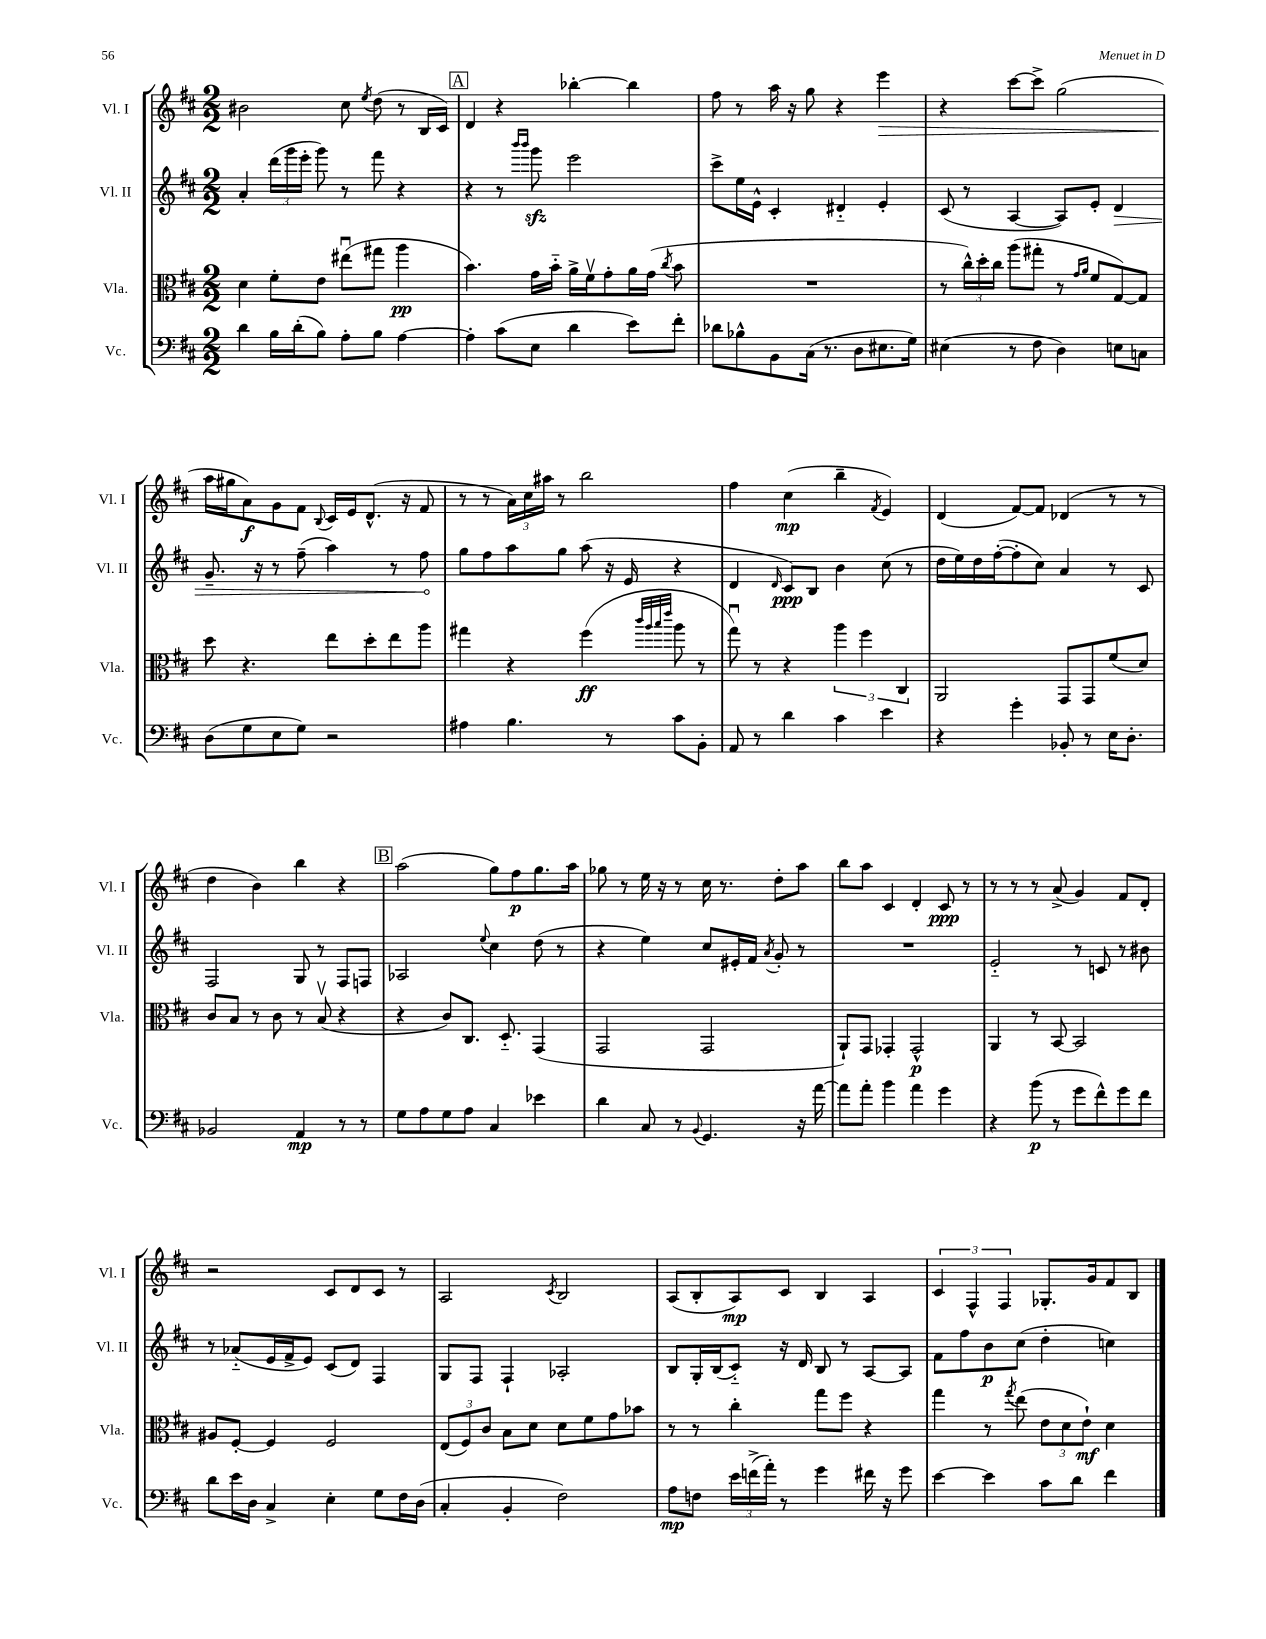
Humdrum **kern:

**kern	**dynam	**kern	**dynam	**kern	**dynam	**kern	**dynam
*part4	*part4	*part3	*part3	*part2	*part2	*part1	*part1
*staff4	*staff4	*staff3	*staff3	*staff2	*staff2	*staff1	*staff1
*I"Vc.	*	*I"Vla.	*	*I"Vl. II	*	*I"Vl. I	*
*I'Vc.	*	*I'Vla.	*	*I'Vl. II	*	*I'Vl. I	*
*clefF4	*	*clefC3	*	*clefG2	*	*clefG2	*
*k[f#c#]	*	*k[f#c#]	*	*k[f#c#]	*	*k[f#c#]	*
*M2/2	*	*M2/2	*	*M2/2	*	*M2/2	*
=138	=138	=138	=138	=138	=138	=138	=138
4d\	.	4d\	.	4a'/	.	2b#X\	.
16B\LL	.	8f#'\L	.	(24ddd\LL	.	.	.
.	.	.	.	24ggg\	.	.	.
(16d'\J	.	.	.	.	.	.	.
.	.	.	.	24eee'\JJ	.	.	.
8B\J)	.	8e\J	.	8ggg\)	.	.	.
8A'\L	.	(8ee#Xu\L	.	8r	.	8cc#\	.
.	.	.	.	.	.	8qee/	.
8B\J	.	8gg#X\J	.	8fff#\	.	(8dd\	.
[4A\	.	4aa\	pp	4r	.	8r	.
.	.	.	.	.	.	16B/LL	.
.	.	.	.	.	.	16c#/JJ)	.
!!LO:REH:place=s1:t=A
=139	=139	=139	=139	=139	=139	=139	=139
4A'\]	.	4.b\)	.	4r	.	4d/	.
(8c#\L	.	.	.	8r	.	4r	.
.	.	.	.	16qqbbb/LL	.	.	.
.	.	.	.	16qqbbb/JJ	.	.	.
8E\J	.	16g\LL	.	8gggzz\	.	.	.
.	.	16b\JJ	.	.	.	.	.
4d\	.	16a^\LL	.	2eee\	.	[4bb-X'\	.
.	.	16f#v\J	.	.	.	.	.
.	.	8g'\	.	.	.	.	.
8e\L)	.	16a\L	.	.	.	4bb-\]	.
.	.	(16g\JJ	.	.	.	.	.
.	.	8qcc#/	.	.	.	.	.
8f#'\J	.	8b\	.	.	.	.	.
=140	=140	=140	=140	=140	=140	=140	=140
8d-X\L	.	1r	.	8ccc#^\L	.	8ff#\	.
8B-X^^\	.	.	.	16ee\L	.	8r	.
.	.	.	.	16e^^\JJ	.	.	.
8BB\	.	.	.	4c#'/	.	16aa\	.
.	.	.	.	.	.	16r	.
(16C#\Jk	.	.	.	.	.	8gg\	.
8.r	.	.	.	.	.	.	.
.	.	.	.	4d#X/	.	4r	.
8D\L	.	.	.	.	.	.	.
!	!	!	!	!	!	!	!LO:HP:b
8.E#X\	.	.	.	4e'/	.	4eee\	>
16G\Jk)	.	.	.	.	.	.	.
=141	=141	=141	=141	=141	=141	=141	=141
(4E#X\	.	8r	.	(8c#/	.	4r	.
.	.	24cc#^^\LL)	.	8r	.	.	.
.	.	24dd'\	.	.	.	.	.
.	.	24cc#\JJ	.	.	.	.	.
8r	.	(8aa\L	.	[4A/	.	[8ccc#\L	.
8F#\	.	8gg#X'\J	.	.	.	8ccc#^\J]	.
4D\)	.	8r	.	8A/L])	.	(2gg\	.
.	.	16qqg/LL	.	.	.	.	.
.	.	16qqa/JJ	.	.	.	.	.
.	.	8f#/L	.	8e'/J	.	.	.
!	!	!	!	!	!LO:HP:b	!	!
8En\L	.	[8G/)	.	4d/	>	.	.
8Cn\J	.	8G/J]	.	.	.	.	.
!!LO:LB:g=z
=142	=142	=142	=142	=142	=142	=142	=142
(8D\L	.	8dd\	.	8.g~/	.	16aa\LL	.
.	.	.	.	.	.	16gg#X\J	]
8G\	.	4.r	.	.	.	8a\)	f
.	.	.	.	16r	.	.	.
8E\	.	.	.	8r	.	8g\	.
8G\J)	.	.	.	(8ff#~\	.	8f#\J	.
.	.	.	.	.	.	8qqB/	.
2r	.	8ee\L	.	4aa\)	.	16c#/LL	.
.	.	.	.	.	.	16e/J	.
.	.	8dd'\	.	.	.	(8.d^^/J	.
.	.	8ee\	.	8r	.	.	.
.	.	.	.	.	.	16r	.
.	.	8aa\J	.	8ff#\	.	8f#/	.
.	.	.	.	.	]	.	.
=143	=143	=143	=143	=143	=143	=143	=143
4A#X\	.	4gg#X\	.	8gg\L	.	8r	.
.	.	.	.	8ff#\	.	8r	.
4.B\	.	4r	.	8aa\	.	24a\LL)	.
.	.	.	.	.	.	24cc#\	.
.	.	.	.	.	.	24aa#X\JJ	.
.	.	.	.	8gg\J	.	8r	.
.	.	(4ff#\	ff	(8aa\	.	2bb\	.
8r	.	.	.	16r	.	.	.
.	.	.	.	16e/	.	.	.
.	.	32qqccc#/LLL	.	.	.	.	.
.	.	32qqaa/	.	.	.	.	.
.	.	32qqbb/	.	.	.	.	.
.	.	32qqeee/JJJ	.	.	.	.	.
8c#\L	.	8aa\	.	4r	.	.	.
8BB'\J	.	8r	.	.	.	.	.
=144	=144	=144	=144	=144	=144	=144	=144
8AA/	.	8ggu\)	.	4d/	.	4ff#\	.
8r	.	8r	.	.	.	.	.
.	.	.	.	16qqd/	.	.	.
4d\	.	4r	.	8c#/L)	ppp	(4cc#\	mp
.	.	.	.	8B/J	.	.	.
4c#\	.	6aa\	.	4b\	.	4bb~\	.
.	.	6ff#\	.	.	.	.	.
.	.	.	.	.	.	8qf#/	.
4e\	.	.	.	(8cc#\	.	4e/)	.
.	.	6C#/	.	.	.	.	.
.	.	.	.	8r	.	.	.
=145	=145	=145	=145	=145	=145	=145	=145
4r	.	2AA/	.	16dd\LL	.	(4d/	.
.	.	.	.	16ee\)	.	.	.
.	.	.	.	16dd\	.	.	.
.	.	.	.	([16ff#'\J	.	.	.
4g'\	.	.	.	8ff#'\]	.	[8f#/L)	.
.	.	.	.	8cc#\J)	.	8f#/J]	.
8BB-X'/	.	8GG/L	.	4a/	.	(4d-X/	.
8r	.	8GG/	.	.	.	.	.
16E\KL	.	(8f#/	.	8r	.	8r	.
8.D'\J	.	.	.	.	.	.	.
.	.	8d/J)	.	8c#/	.	8r	.
!!LO:LB:g=z
=146	=146	=146	=146	=146	=146	=146	=146
2BB-X/	.	8c#/L	.	2F#/	.	4dd\	.
.	.	8B/J	.	.	.	.	.
.	.	8r	.	.	.	4b\)	.
.	.	8c#\	.	.	.	.	.
4AA/	mp	8r	.	8G/	.	4bb\	.
.	.	(8Bv/	.	8r	.	.	.
8r	.	4r	.	8F#/L	.	4r	.
8r	.	.	.	8Fn/J	.	.	.
!!LO:REH:place=s1:t=B
=147	=147	=147	=147	=147	=147	=147	=147
8G\L	.	4r	.	2A-X/	.	(2aa\	.
8A\	.	.	.	.	.	.	.
8G\	.	8c#/L)	.	.	.	.	.
8A\J	.	8.C#/J	.	.	.	.	.
.	.	.	.	8qqee/	.	.	.
4C#/	.	.	.	4cc#\	.	8gg\L)	.
.	.	8.D/	.	.	.	.	.
.	.	.	.	.	.	8ff#\	p
4e-X\	.	(4GG/	.	(8dd\	.	8.gg\	.
.	.	.	.	8r	.	.	.
.	.	.	.	.	.	16aa\Jk	.
=148	=148	=148	=148	=148	=148	=148	=148
4d\	.	2GG/	.	4r	.	8gg-X\	.
.	.	.	.	.	.	8r	.
8C#/	.	.	.	4ee\)	.	16ee\	.
.	.	.	.	.	.	16r	.
8r	.	.	.	.	.	8r	.
8qqBB/	.	.	.	.	.	.	.
4.GG/	.	2GG/	.	8cc#/L	.	16cc#\	.
.	.	.	.	.	.	8.r	.
.	.	.	.	16e#X'/L	.	.	.
.	.	.	.	16f#/JJ	.	.	.
.	.	.	.	8qa/	.	.	.
.	.	.	.	8g'/	.	8dd'\L	.
16r	.	.	.	8r	.	8aa\J	.
[16a\	.	.	.	.	.	.	.
=149	=149	=149	=149	=149	=149	=149	=149
8a\L]	.	8AA`/L)	.	1r	.	8bb\L	.
8a'\J	.	8GG/J	.	.	.	8aa\J	.
4b\	.	4GG-X'/	.	.	.	4c#/	.
4a\	.	2GG-^^/	p	.	.	4d'/	.
4g\	.	.	.	.	.	8c#/	ppp
.	.	.	.	.	.	8r	.
=150	=150	=150	=150	=150	=150	=150	=150
4r	.	4AA/	.	2e/	.	8r	.
.	.	.	.	.	.	8r	.
(8b\	p	8r	.	.	.	8r	.
8r	.	[8BB/	.	.	.	(8a^/	.
8g\L	.	2BB/]	.	8r	.	4g/)	.
8f#^^\)	.	.	.	8cn/	.	.	.
8g\	.	.	.	8r	.	8f#/L	.
8f#\J	.	.	.	8b#X\	.	8d'/J	.
!!LO:LB:g=z
=151	=151	=151	=151	=151	=151	=151	=151
8d\L	.	8A#X/L	.	8r	.	2r	.
16e\L	.	[8F#'/J	.	(8a-X/L	.	.	.
16D\JJ	.	.	.	.	.	.	.
4C#^/	.	4F#/]	.	16e/L	.	.	.
.	.	.	.	16f#^/J	.	.	.
.	.	.	.	8e/J)	.	.	.
4E'\	.	2F#/	.	(8c#/L	.	8c#/L	.
.	.	.	.	8d/J)	.	8d/	.
8G\L	.	.	.	4F#/	.	8c#/J	.
16F#\L	.	.	.	.	.	8r	.
(16D\JJ	.	.	.	.	.	.	.
=152	=152	=152	=152	=152	=152	=152	=152
4C#'/	.	(12E/L	.	8G/L	.	2A/	.
.	.	12F#/)	.	.	.	.	.
.	.	.	.	8F#/J	.	.	.
.	.	12c#/J	.	.	.	.	.
4BB'/	.	8B\L	.	4F#`/	.	.	.
.	.	8d\J	.	.	.	.	.
.	.	.	.	.	.	8qc#/	.
2F#\)	.	8d\L	.	2A-X'/	.	2B/	.
.	.	8f#\	.	.	.	.	.
.	.	8g\	.	.	.	.	.
.	.	8b-X\J	.	.	.	.	.
=153	=153	=153	=153	=153	=153	=153	=153
8A\L	mp	8r	.	8B/L	.	(8A/L	.
8Fn\J	.	8r	.	16G'/L	.	8B'/	.
.	.	.	.	(16B/J	.	.	.
24e\LL	.	4cc#'\	.	8c#/J)	.	8A/)	mp
(24fn^\	.	.	.	.	.	.	.
24a'\JJ)	.	.	.	.	.	.	.
8r	.	.	.	16r	.	8c#/J	.
.	.	.	.	16d/	.	.	.
4g\	.	8gg\L	.	8B/	.	4B/	.
.	.	8ff#\J	.	8r	.	.	.
16f#X\	.	4r	.	[8A/L	.	4A/	.
16r	.	.	.	.	.	.	.
8g\	.	.	.	8A/J]	.	.	.
=154	=154	=154	=154	=154	=154	=154	=154
[4e\	.	4gg\	.	8f#\L	.	6c#/	.
.	.	.	.	8ff#\	.	.	.
.	.	.	.	.	.	6F#^^/	.
4e\]	.	8r	.	8b\	p	.	.
.	.	.	.	.	.	6F#/	.
.	.	8qgg/	.	.	.	.	.
.	.	(8ee\	.	(8cc#\J	.	.	.
8c#\L	.	12e\L	.	4dd'\	.	8.G-X'/L	.
.	.	12d\	.	.	.	.	.
8d\J	.	.	.	.	.	.	.
.	.	12e`\J)	mf	.	.	.	.
.	.	.	.	.	.	16g/k	.
4f#\	.	4d\	.	4ccn\)	.	8f#/	.
.	.	.	.	.	.	8B/J	.
==	==	==	==	==	==	==	==
*-	*-	*-	*-	*-	*-	*-	*-
